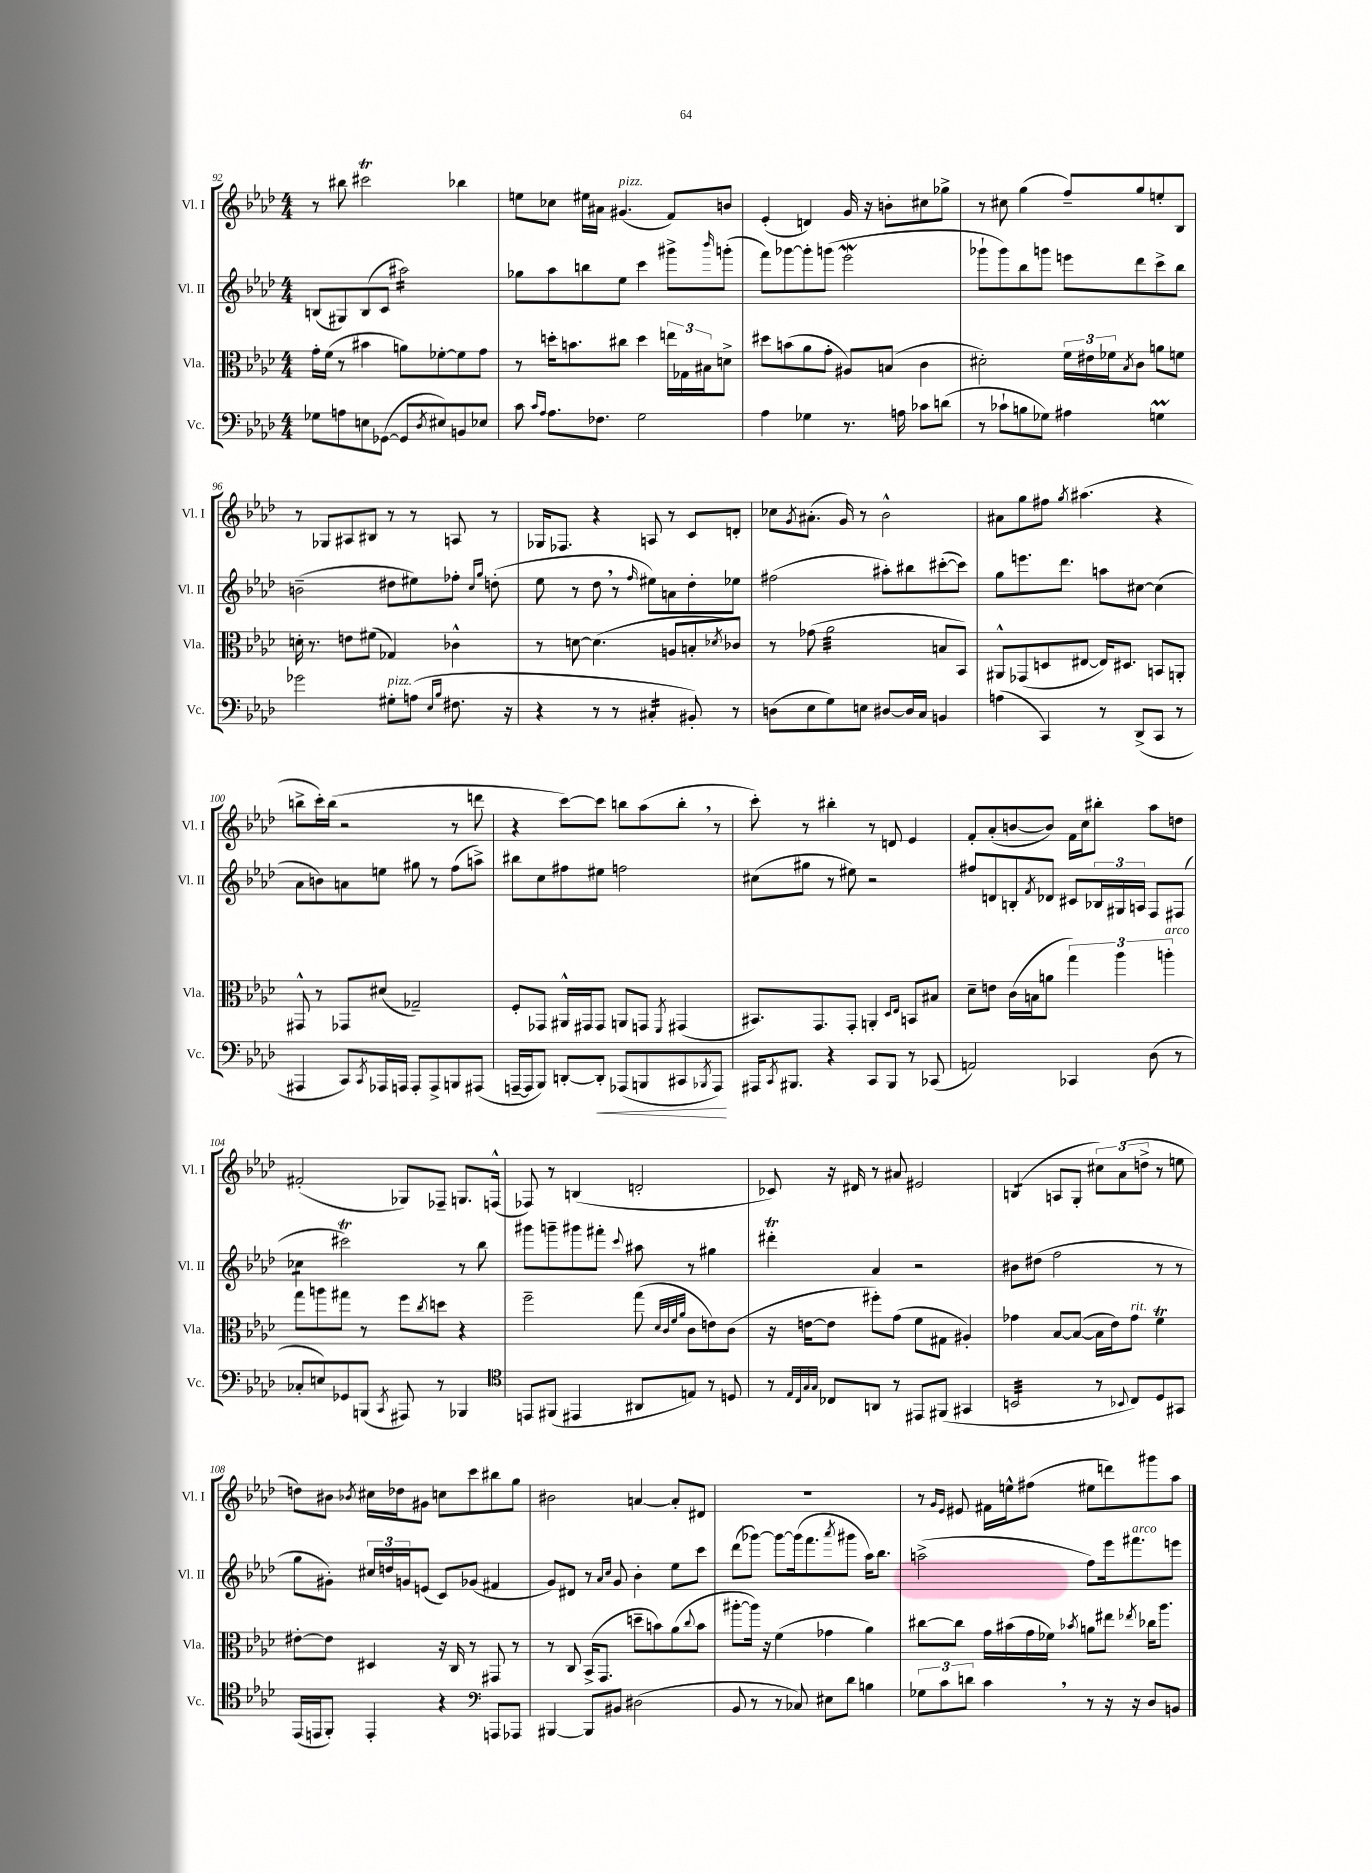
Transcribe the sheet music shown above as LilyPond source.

<<
\new StaffGroup <<
\new Staff = "s0" \with { instrumentName = "Vl. I" shortInstrumentName = "Vl. I" } {
    \clef treble \key aes \major \numericTimeSignature \time 4/4
    r8 bis''8 cis'''2\trill bes''4 |
    e''8 ces''8 eis''16 ais'16 gis'4.^\markup { \italic "pizz." }( f'8) b'8 |
    ees'4-.( d'4) g'16 r16 b'8-. cis''8 ges''8-> |
    r8 cis''8 g''4( f''8--) g''8 e''8-. bes8 |
    r8 ges8 ais8 bis8 r8 r8 a8 r8 |
    ges16 fes8. r4 a8 r8 c'8 d'8-. |
    ces''8 \acciaccatura { g'8 } ais'8.-.( g'16) r8 bes'2-^ |
    ais'8 g''8 fis''8 \acciaccatura { g''8 } ais''4.( r4 |
    b''8-> c'''16-.) b''16( r2 r8 d'''8 |
    r4 c'''8~) c'''8 b''8 aes''8( b''8-. \breathe r8 |
    c'''8-.) r8 bis''4-. r8 d'8 ees'4 |
    f'8-. aes'8-.( b'8~ b'8) f'16 c''16 bis''8-. aes''8 d''8 |
    fis'2-.( ges8) fes8-- g8. f16-^( |
    fes8) r8 b4( d'2-. |
    ces'8) r16 dis'16 r8 ais'8 eis'2 |
    b4:8( a8 g8-. \tuplet 3/2 { cis''8) aes'8( d''8-> } r8 e''8 |
    d''8) bis'8 \acciaccatura { bes'8 } cis''16 des''16 gis'8 c''8 c'''8 bis''8 g''8 |
    bis'2 a'4~ a'8-. dis'8 |
    R1 |
    r8 \grace { g'16 ees'16 } eis'8 fis'16 e''16-^ fis''8( eis''8 d'''8) gis'''8 aes''8 \bar "|." |
}
\new Staff = "s1" \with { instrumentName = "Vl. II" shortInstrumentName = "Vl. II" } {
    \clef treble \key aes \major \numericTimeSignature \time 4/4
    b8( gis8) b8( c'8 ais''2:16) |
    ges''8 aes''8 b''8 ees''8 c'''4 gis'''8-> \grace { bes'''16 } g'''8-.( |
    f'''8) ges'''8~ ges'''8-. g'''8( ees'''2\mordent |
    ges'''8-! ges'''8) bes''8 g'''8 e'''8 des'''8 c'''8-> bes''8 |
    b'2--( dis''8 eis''8) fes''8-. \grace { c''16 g''16 } d''8-.( |
    ees''8 r8 des''8 \breathe r8 \grace { f''16 } eis''8) a'8 des''8-. ees''8 |
    fis''2( ais''8-.) bis''8 cis'''8~-.( cis'''8) |
    g''8 e'''8. des'''8. a''8 cis''8~ cis''4( |
    aes'8 b'8) a'8 e''8 gis''8 r8 f''8( a''8->) |
    bis''8 c''8 fis''8 eis''8 f''2 |
    cis''8( gis''8 r8 eis''8) r2 |
    fis''8 d'8 b8-. \acciaccatura { f'8 } des'8 cis'8 \tuplet 3/2 { bes16 gis16 a16 } f8 fis8( |
    ces''4:8 cis'''2\trill) r8 bes''8 |
    gis'''8 g'''8-- gis'''8 fis'''8-. \appoggiatura { c'''8 } ais''8 r8 gis''4 |
    dis'''4-.\trill aes'4 r2 |
    bis'8 dis''8( f''2 r8 r8 |
    g''8 gis'8-.) \tuplet 3/2 { cis''16 d''16 g'16 } e'8( c'8) ges'8( fis'4 |
    g'8) dis'8 r8 \grace { aes'16 c''16 } g'8 bes'4-. ees''8 c'''8 |
    des'''8( ges'''8~) ges'''8~ ges'''16( f'''8. \acciaccatura { aes'''8 } gis'''8 aes''16) bes''8. |
    a''2->( f''8) ees'''16 fis'''8.^\markup { \italic "arco" } e'''8 \bar "|." |
}
\new Staff = "s2" \with { instrumentName = "Vla." shortInstrumentName = "Vla." } {
    \clef alto \key aes \major \numericTimeSignature \time 4/4
    g'16-. f'16( r8 bis'4 a'8) fes'8~-. fes'8 g'8 |
    r8 d''16-. b'8. cis''8 d''4 \tuplet 3/2 { e''16 ges16 bis16 } d'8-> |
    dis''8 b'8( aes'8 g'8-. ais8) b8( c'4 |
    dis'2-.) \tuplet 3/2 { f'16 eis'16 fes'16 } \acciaccatura { bes8 } c'8 a'8 f'8 |
    d'16-. r8. e'8 fis'8( ges4) ces'4-^ |
    r8 d'8~ d'4.( a8 b8-. \acciaccatura { des'8 } ces'8) |
    r8 ges'8( aes'2:32 b8 bes,8) |
    ais,8-^ ges,8( d8 eis8~ eis16) dis8. b,8 a,8-. |
    gis,8-^ r8 ges,8 dis'8( ges2--) |
    f8-. ges,8 ais,16-^ gis,16 gis,8 a,8 g,8 \acciaccatura { f,8 } gis,4( |
    bis,8.) g,8. g,8-. a,4-. \grace { des16 ees16 } b,8 bis8 |
    des'8-- e'8 c'16( b16 a'8 \tuplet 3/2 { g''4) aes''4 a''4-.^\markup { \italic "arco" } } |
    g''8 a''8 gis''8 r8 f''8 \acciaccatura { c''8 } d''8 r4 |
    f''2-- g''8( \grace { des'32 c'32 f'32 aes'32 } c'8 e'8) c'8( |
    r16 e'16~ e'8 fis''8-.) g'8( f'8 gis8 ais4-.) |
    ges'4 bes8~ bes8~( bes16 ees'16) ges'8^\markup { \italic "rit." } f'4\trill |
    eis'8~-. eis'8 dis4 r16 c16 r8 gis,8 r8 |
    r8 c8 bes,16->( g,8. d''8-- b'8) aes'8( \appoggiatura { c''8 } b'8 |
    ais''8~-. ais''16) r16 f'4( ges'4 aes'4) |
    cis''8~ cis''8 g'16 bis'16( g'16 fes'16) \acciaccatura { bes'8 } a'8 eis''8 \acciaccatura { ees''8 } ces''16 aes''8. \bar "|." |
}
\new Staff = "s3" \with { instrumentName = "Vc." shortInstrumentName = "Vc." } {
    \clef bass \key aes \major \numericTimeSignature \time 4/4
    ges8 a8 e8 ges,8~( ges,8 \acciaccatura { des8 } eis8) b,8 ees8 |
    c'8 \grace { c'16 aes16 } aes8. fes8. g2 |
    aes4 ges4 r8. a16 ces'8 d'8( |
    r8 ces'8-! b8 ges8) ais4 g4\prall |
    ges'2 gis8-.^\markup { \italic "pizz." } a8( \grace { ees16 bes16 } fis8. r16 |
    r4 r8 r8 cis4:16-. bis,8-.) r8 |
    d8( ees8 g8) e8 dis8~ dis16 c16 b,4 |
    a4( c,4) r8 des,8->( c,8 r8 |
    ais,,4 c,8) \acciaccatura { c,8 } aes,,16 a,,16 a,,8-. a,,8-> b,,8 ais,,8( |
    a,,16~-- a,,16 bes,,8) d,8~-. d,8-.\< aes,,8( b,,8 cis,8 \acciaccatura { bes,,8 } aes,,8\!) |
    ais,,16 \acciaccatura { c,8 } bis,,8. r4 c,8 bis,,8 r8 ces,8( |
    a,2) ces,4 des8( r8 |
    ces8-. e8) ges,8 b,,8( \acciaccatura { c,8 } ais,,8) r8 bes,,4 |
    \clef tenor e,8 fis,8( eis,4 ais,8 e8) r8 d8 |
    r8 \grace { ees32 c32 g32 g32 } ces8 a,8 r8 eis,8 fis,8( gis,4 |
    b,2:32 r8 \appoggiatura { bes,8 } c8) des8 gis,8 |
    ees,16( e,16 f,8-.) e,4-. r4 \clef bass a,,8 aes,,8 |
    bis,,4~ bis,,8 bis,8 dis2( |
    bes,8 r8 r8 ces8) eis8 des'8 b4 |
    \tuplet 3/2 { ges8 c'8 d'8 } c'4 \breathe r8 r16 r16 des8 b,8 \bar "|." |
}
>>
>>
\layout { \context { \Score currentBarNumber = #92 } }
